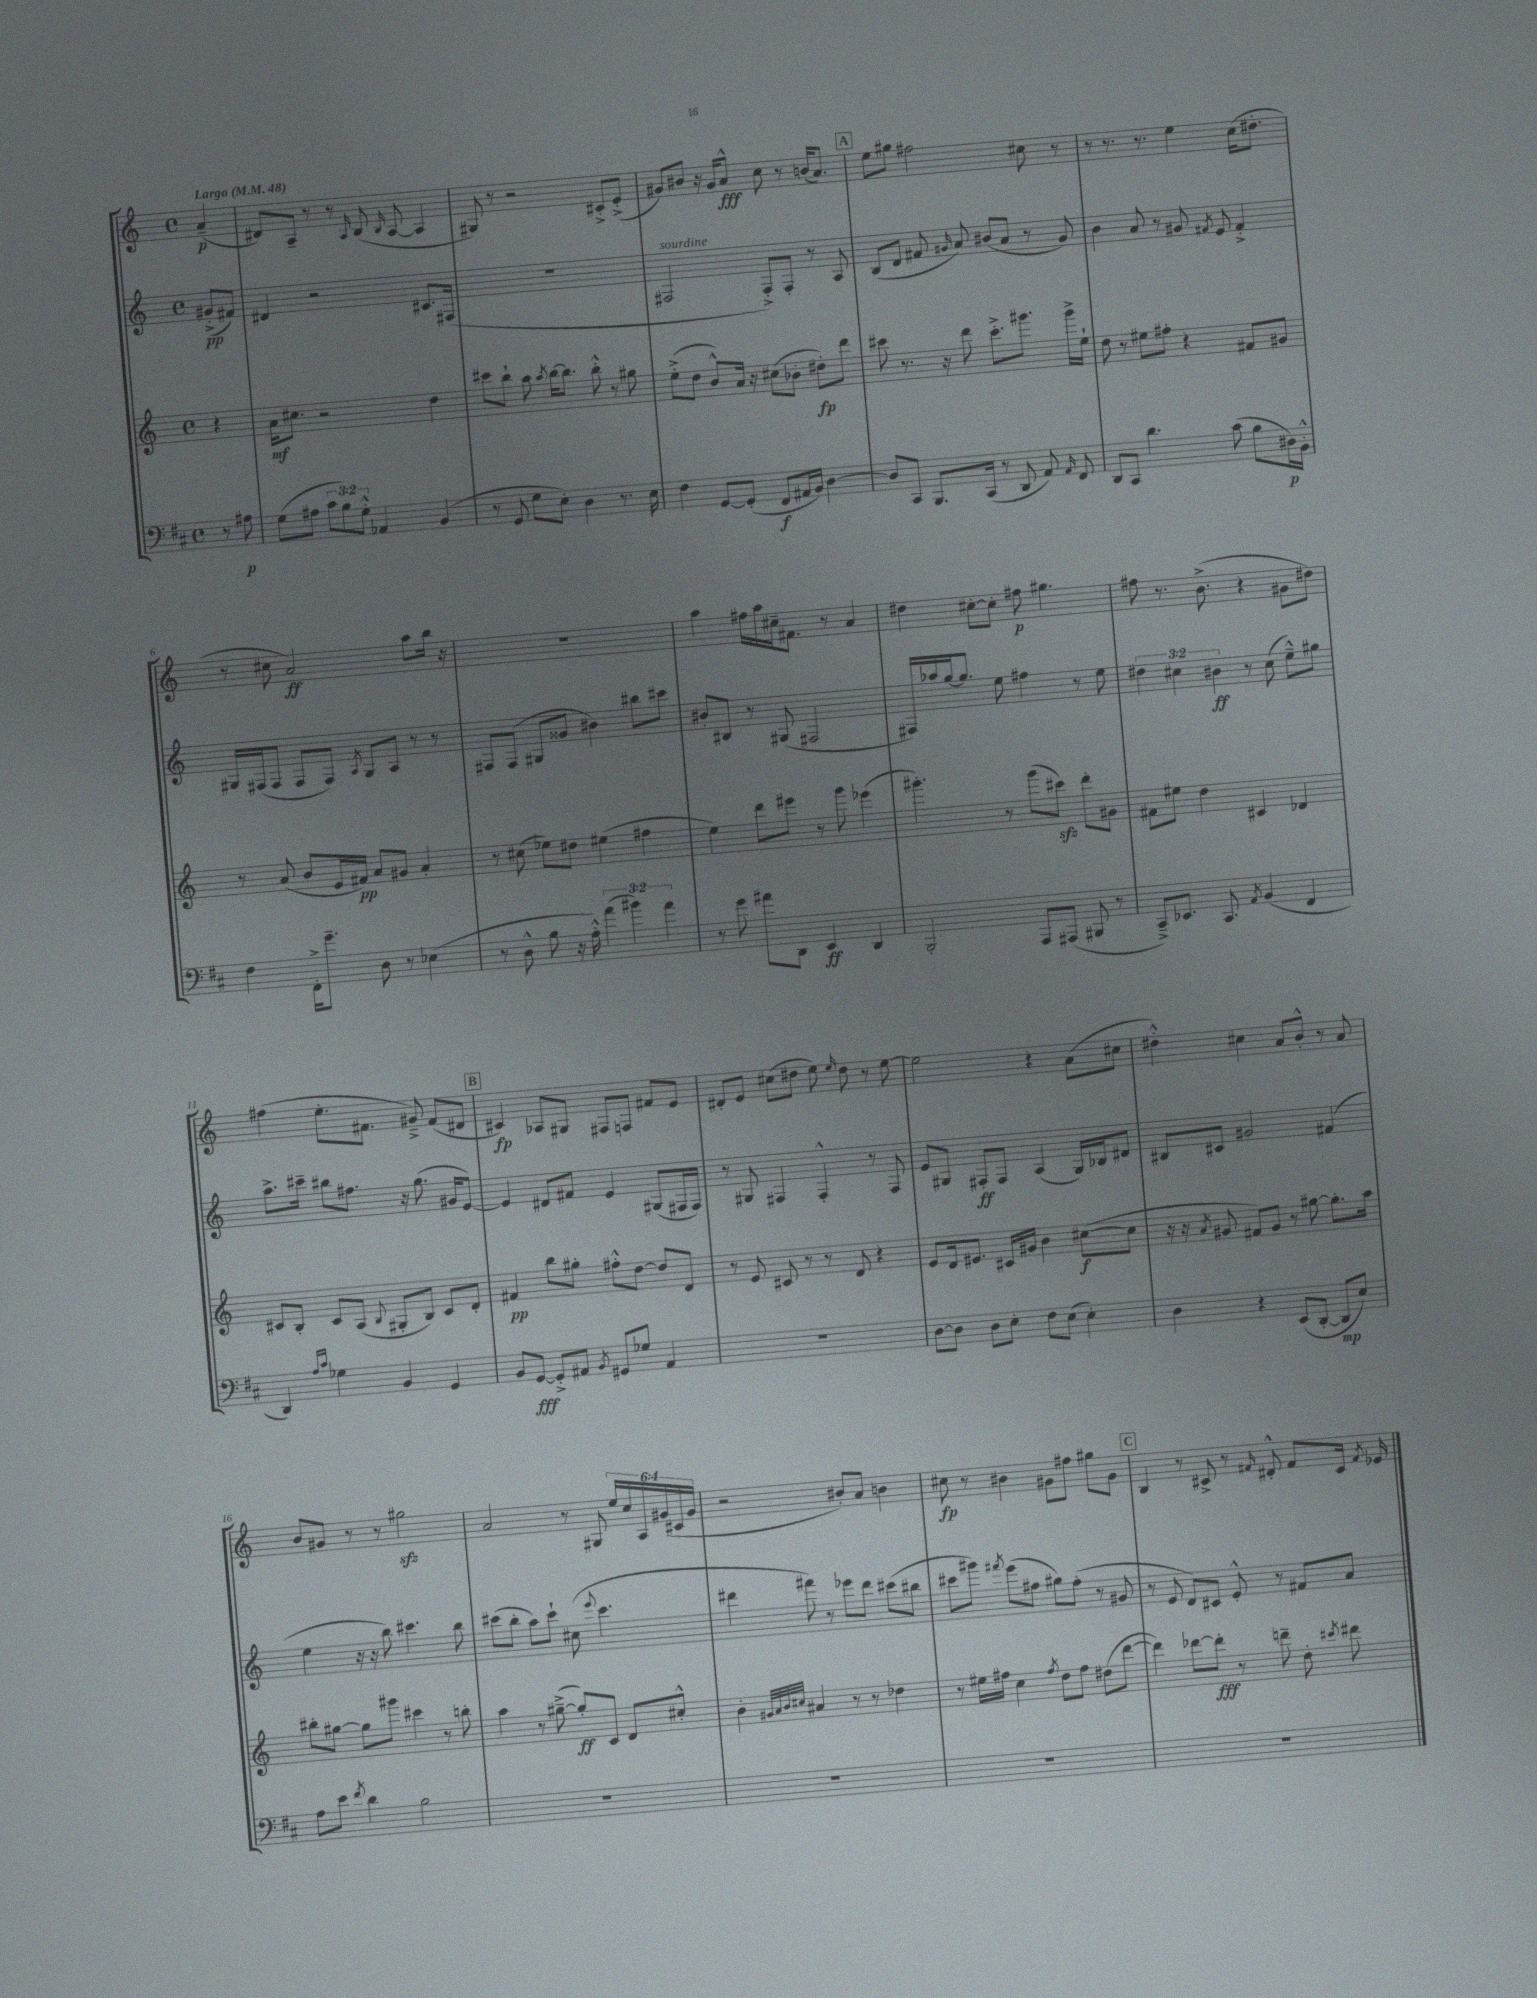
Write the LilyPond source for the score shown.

<<
\new StaffGroup <<
\new Staff = "s0" {
    \clef treble \key c \major \defaultTimeSignature \time 4/4 \override Staff.TupletNumber.text = #tuplet-number::calc-fraction-text \partial 4 \tempo "Largo" 4 = 48
    \autoBeamOff a'4--\p( |
    dis'8[) a8]-- r8 r8 \grace { a16 } b8( \grace { b16 } a8~ a4 |
    gis8) r8 r2 cis'8[-.-> e'8]-.->( |
    gis'8[) bis'8] r16 gis'16[ a'8]-^\fff c''8 r8 b'16[( a'8.]) |
    \mark \markup { \box "A" } e''8[ gis''8] fis''2 cis''8 r8 |
    r8 r8. r8. e''4 c''16[( dis''8.]-. |
    r8 cis''8 a'2\ff) a''8[ b''16] r16 |
    R1 |
    a''4 fis''16[ a''16 cis''16-- fis'8.] r8 a'4 |
    dis''4 cis''8[~-. cis''8]-. fis''8\p gis''4. |
    fis''8 r8. b'8.->( r4 gis'8[ dis''8]) |
    fis''4( e''8.[-. fis'8.] gis'8--->) fis'8[( dis'8] |
    \mark \markup { \box "B" } cis'4\fp) aes8[ gis8] fis8[ f8] fis'8[ e'8] |
    dis'8[-. e'8] cis''8[( dis''8] e''8) \grace { e''16 } dis''8 r8 e''8~ |
    e''2 r4 a'8[( cis''8] |
    dis''4-.-^) cis''4 a'8[ b'8]-.-^ r8 a'8 |
    b'8[ gis'8] r8 r8 gis''2\sfz |
    a'2 r8 gis8 \tuplet 6/4 { e''16[ c''16 a16 gis'16( cis'16 gis'16] } |
    r2 bis'8[-.) a'8] b'4 |
    cis''8\fp r8 bis'4 gis'8[ fis''8] gis''8[ gis'8] |
    \mark \markup { \box "C" } b4 r8 cis'8-> r8 \grace { fis'16 } dis'8-.-^ fis'8[ cis'16] \acciaccatura { fis'8 } ees'16 \bar "|." |
}
\new Staff = "s1" {
    \clef treble \key c \major \defaultTimeSignature \time 4/4 \override Staff.TupletNumber.text = #tuplet-number::calc-fraction-text \partial 4
    \autoBeamOff gis'8[-.->\pp( fis'8]) |
    dis'4 r2 cis'8.[ fis16]( |
    R1 |
    fis2^\markup { \italic "sourdine" } fis8[-.->) fis8]-. r8 a8 |
    \mark \markup { \box "A" } b8[( d'8] fis'8 \grace { gis'16 } a'8) bis'8[( a'8] r8 gis'8) |
    b'4 a'8 r8 gis'8 \acciaccatura { fis'8 } e'8 fis'4-.-> |
    gis16[ fis16( fis8] fis8[ fis8]) \acciaccatura { a8 } gis8[ a8] r8 r8 |
    fis8[ fis8]( gis8[ gisis'8] bis'4) bis''8[ cis'''8] |
    bis'8[-. bis8] r8 gis8( fis2 |
    fis16[) aes''16 g''16~ g''8.] e''8 fis''4 r8 e''8 |
    \tuplet 3/2 { dis''4 cis''4 bis'4\ff } r8 cis''8( e''8[---^) gis''8] |
    a''8.[-> cis'''16]-- bis''8[ fis''8.] r16 g''8.( gis'16[ e'8]~) |
    \mark \markup { \box "B" } e'4 dis'8[ fis'8] e'4 gis8[( fis16 fis16]) |
    r8 gis8 fis4 fis4-.-^ r8 fis8 |
    e'8[ gis8] fis8[-.\ff fis8] a4( gis16[) bes16 dis'8] |
    bis8[ cis'8] gis'2 fis'4( |
    e''4 r16 r16 b''8) cis'''4. b''8 |
    cis'''8[( b''8]-. a''8[) cis'''8]-! cis''8( \appoggiatura { e'''8 } cis'''4. |
    dis'''4 fis'''8) r8 ees'''8[ dis'''8] cis'''8[( bis''8] |
    cis'''8[ gis'''8]) \acciaccatura { fis'''8 } e'''8[( fis''8] gis''8[) fis''8]-.( r8 gis'8 |
    \mark \markup { \box "C" } r8 e'8 d'8[) cis'8] e'8-.-^ r8 fis'8[ a'8] \bar "|." |
}
\new Staff = "s2" {
    \clef treble \key c \major \defaultTimeSignature \time 4/4 \partial 4
    \autoBeamOff r4 |
    a'16[\mf cis''8.] r2 d''4 |
    cis'''8[ b''8]-! a''8 \acciaccatura { a''8 } b''16[~ b''8.] b''8-.-^ r8 gis''8 |
    e''8[-.->( d''8] b'8[-^) a'16] r16 cis''8[( bes'8]-. dis''8[-.\fp) d'''8] |
    \mark \markup { \box "A" } cis'''8 r8. r16 d'''8 cis'''8.[-.-> gis'''8.] gis'''16[-> e''16]-! |
    d''8 r8 eis''8[ fis''8]-. r4 fis'8[ gis'8] |
    r8 a'8( b'8[ e'16 fis'16]\pp) a'8[ gis'8] a'4-. |
    r8 cis''8( ees''8[) dis''8] eis''4( fis''4 |
    e''4) d'''8[ eis'''8] r8 g'''8 ees'''4( |
    gis'''4.-.) r8 gis'''8[( cis'''8]\sfz) d'''8[-. gis'8] |
    fis'8[ eis''8] d''4 cis'4 des'4 |
    cis'8[ b8]-. cis'8[ a8]( \appoggiatura { b8 } gis8[-. b8]) cis'8[ d'8]-. |
    \mark \markup { \box "B" } fis'4\pp b''8[ gis''8]-. fis''8[-.-^ d''8]~ d''8[ d'8] |
    r8 e'8 cis'8 r8 r8 d'8 r4 |
    e'8[ d'16 eis'8.] cis'16[ gis'16] b'4 cis''8[~\f( cis''8] |
    r16 r16 \acciaccatura { a'8 } gis'8 fis'8[) gis'8] r8 gis''8~ gis''8.[-. a''16] |
    bis''8[-. gis''8]~ gis''8[ gis'''8] cis'''4 r8 b''8-. |
    a''4 r8 gis''8~--->( gis''8[-.\ff) c'8] d'8[ cis''8]-.-^ |
    b'4-. \grace { gis'32[ a'32 b'32 cis''32] } ais'4 r8 r8 des''4 |
    r8 eis''16[ fis''16] c''4 \acciaccatura { fis''8 } d''8[ fis''8] dis''8[( d'''8]~ |
    \mark \markup { \box "C" } d'''4) des'''8[~ des'''8]-.\fff r8 d'''8-- d''8-. \acciaccatura { cis'''8 } dis'''8 \bar "|." |
}
\new Staff = "s3" {
    \clef bass \key d \major \defaultTimeSignature \time 4/4 \override Staff.TupletNumber.text = #tuplet-number::calc-fraction-text \partial 4
    \autoBeamOff r8 ais8\p |
    g8[( ais8] \tuplet 3/2 { cis'8[ b8) g8]-.-^ } aes,4 b,4( |
    r8 g,8 g8[ e8]-.) d4 r8. e16 |
    fis4 g,8[~ g,8]-.( fis,8[\f ais,16 b,16]) d4~ |
    \mark \markup { \box "A" } d8[ cis,8] b,,8.[ cis,16]( r8 d,8 a,8) \grace { a,16 } fis,8 |
    d,8[ cis,8] d'4. cis'8( b8[ dis16\p) b,16]-.-^ |
    fis4 fis,16[-.-> g'8.]-- d8 r8 ees4( |
    r8 d8-^ b8 r16 a16-.-^) \tuplet 3/2 { a'4( bis'4) a'4 } |
    r8 g'8 ais'8[ d,8] e,4\ff d,4 |
    b,,2-. a,,8[ ais,,8]( bis,,8 r8 |
    cis,8[--->) ees,8.] cis,8. \acciaccatura { a,8 } b,4( fis,4 |
    d,4) \grace { a16[ cis'16] } ges4 b,4 g,4 |
    \mark \markup { \box "B" } b,8[ g,8]~\fff g,8[-.-> ais,8] \acciaccatura { b,8 } gis,8[ ges8] ais,4 |
    R1 |
    d8[~ d8] d8[ e8]-. fis8[ e8]( e4-.) |
    d4 r4 e,8[( d,8]~-. d,8[\mp e8]) |
    a8[ e'8] \acciaccatura { fis'8 } d'4 b2 |
    R1 |
    R1 |
    R1 |
    \mark \markup { \box "C" } R1 \bar "|." |
}
>>
>>
